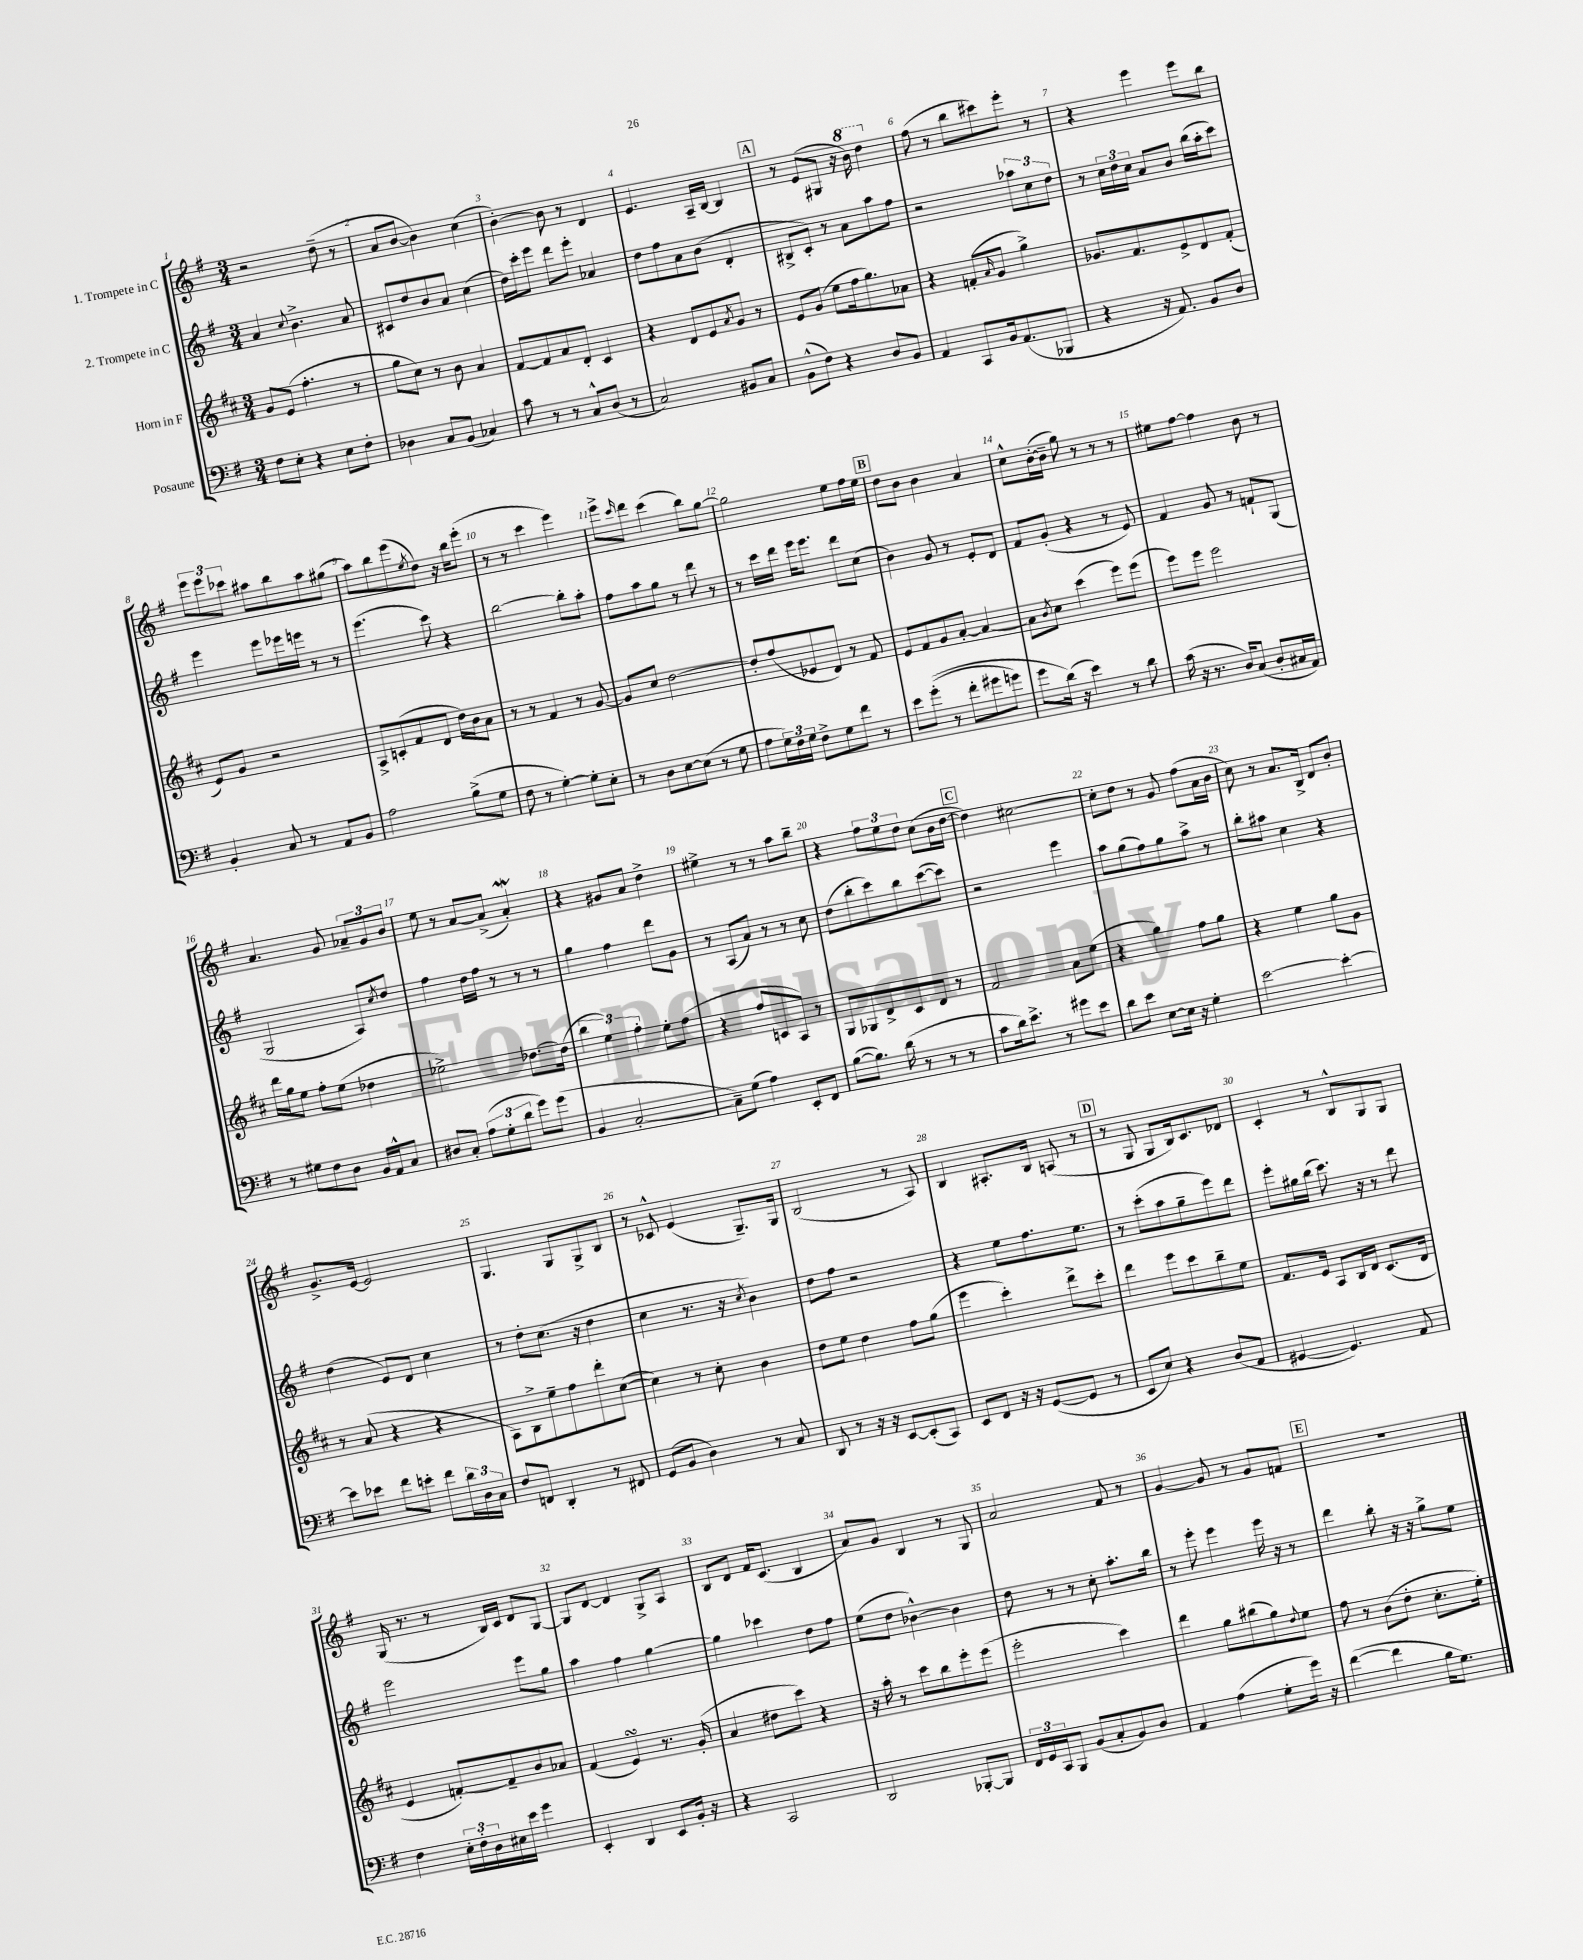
<<
\new StaffGroup <<
\new Staff = "s0" \with { instrumentName = "1. Trompete in C" } {
    \clef treble \key g \major \numericTimeSignature \time 3/4
    r2 d''8--( r8 |
    a'8 b'8~ b'4) c''4( |
    b'4~-.) b'8 r8 d'4 |
    e'4. a16-- b16~ b4 |
    \mark \markup { \box "A" } r8 e'8( gis8 r16 \ottava #1 b''16) d'''4 \ottava #0 |
    fis''8( r8 b''8 cis'''8) e'''8-. r8 |
    r4 e'''4 e'''8 b''8 |
    \tuplet 3/2 { e'''8 e'''8 ces'''8 } ais''8 b''8 ais''8 gis''8( |
    a''8) b''8 e'''8( \acciaccatura { e''8 } d''8) r16 b''16 e'''8-.( |
    r8 r8 c'''4 e'''4) |
    e'''8-> \grace { c'''16 } d'''8 c'''4( b''8) g''8~ |
    g''2 e''8 fis''16 e''16 |
    \mark \markup { \box "B" } d''8 b'8 b'4 a'4 |
    c''8-^ b'16~-.( b'16-- g''8) r8 r8 r8 |
    eis''8 fis''8~ fis''4 b'8 r8 |
    a'4. g'8 \tuplet 3/2 { aes'8-- g'8 b'8 } |
    e''8 r8 a'8~ a'8->( a'4-.\mordent) |
    r4 gis'8 a'8 d''4-> |
    eis''4-> r8 r8 a''8 b''8-- |
    r4 \tuplet 3/2 { fis''8 e''8 d''8 } c''8( b'16 d''16~ |
    \mark \markup { \box "C" } d''4) cis''2~ |
    cis''8-. d''8 r8 g'8 fis''8( a'16 b'16 |
    c''8) r8 a'8. b16-> d'8 b'8-. |
    g'8.-> e'16~ e'2 |
    g4. g8 g8-> b8 |
    r8 ces'8-^ e'4( g8.--) g16 |
    b2( r8 a8) |
    b4 ais8.-. b16 a8( r8 |
    \mark \markup { \box "D" } r8 g8 g8 b16) c'8. des'8 |
    c'4-. r8 b8-^ g8 g8 |
    g16( r8. r8 b16) c'16 d'8 g8~ |
    g8 d'8~ d'4 g8-> a8 |
    b8 d'8 fis'16 c'8.( b4 |
    a'8) g'8 b4 r8 g8 |
    a'2 fis'8 r8 |
    g'4~ g'8 r8 g'8 f'8 |
    \mark \markup { \box "E" } R2. \bar "|." |
}
\new Staff = "s1" \with { instrumentName = "2. Trompete in C" } {
    \clef treble \key g \major \numericTimeSignature \time 3/4
    a'4 \appoggiatura { c''8 } b'4.-> a'8 |
    cis'8 d''8 b'8 a'8 c''4( |
    d''16) c'''16-. e'''8 d'''8 e'''8-. aes'4 |
    d''8 fis''8 a'8 b'8( d'4-. |
    \mark \markup { \box "A" } bis8-> c'8-.) r8 a'8 a''8 fis''8 |
    r2 \tuplet 3/2 { aes''8 c''8 d''8 } |
    r8 \tuplet 3/2 { c''16 d''16 c''16 } a'8 b'8 b''16( a''16-. c'''8) |
    e'''4 e'''8 ees'''16 e'''16 r8 r8 |
    e'''4.( c'''8) r4 |
    b''2~ b''8-. a''8-. |
    fis''8 a''8 g''8 r8 d'''8 r8 |
    r8 c'''16 d'''16 e'''16 e'''8. d'''8 c''8( |
    \mark \markup { \box "B" } b'4) g'8 r8 e'8-. d'8 |
    fis'8 g'8-.( r4 r8 e'8) |
    fis'4 g'8 r8 f'8-! g8( |
    g2 a8) \acciaccatura { c''8 } d''8 |
    fis''4 d''16 fis''16 r8 r8 r8 |
    g''4 fis''4 d'''8 g'8 |
    r8 a8( a'8) r8 r8 c''8 |
    d''8( b''8-. c'''8) b''8 c'''8~( c'''8) |
    \mark \markup { \box "C" } r2 e'''4 |
    a''8 g''8( fis''8) g''8 a''8-> r8 |
    b''8-. ais''8 c''4 r4 |
    d''4( e'8) d'8 c''4 |
    r8 d''8-. c''8.( r16 d''4 |
    c''4 r8. r16 \acciaccatura { c''8 } b'4) |
    d''8 fis''8 r2 |
    r4 e''8 fis''8. e''8. |
    \mark \markup { \box "D" } r8 c'''8-.( a''8 g''8-- e'''8) d'''8 |
    e'''8-. gis''16 b''16( c'''8.) r16 r8 d'''8 |
    e'''2 e'''8 g''8 |
    a''4 fis''4 g''4~ |
    g''4 ces'''4 d''8 fis''8 |
    e''8( d''8 bes'4~-^) bes'4 |
    d''8 r8 r8 c''8-. a''8.-. b''16 |
    r8 e'''8-. e'''4 e'''16 r16 r8 |
    \mark \markup { \box "E" } d'''4 b''8-. r16 r16 g''8-> e''8 \bar "|." |
}
\new Staff = "s2" \with { instrumentName = "Horn in F" } {
    \clef treble \key d \major \numericTimeSignature \time 3/4
    g'8 e'8( fis''4.-. r8 |
    g''8 cis''8) r8 b'8 a'4 |
    fis'8~ fis'8 a'8 d'8-. cis'4 |
    r4 d'8 e'8 \acciaccatura { a'8 } g'8 r8 |
    \mark \markup { \box "A" } e'8 g'8( e''8 fis''16 g''8.) aes'8 |
    r4 f'8-.( \grace { a'16 } g'8 g''4->) |
    ges'8. fis'8. e'8-> d'8 fis'8-.( |
    e'8) g'8 r2 |
    a8-> c'8-.( fis'8 d'8 d''16) b'16 a'8 |
    r8 r8 fis'4 r8 g'8~ |
    g'8 cis''8 d''2~ |
    d''8-. fis''8( ees'8 d'8) r8 fis'8 |
    \mark \markup { \box "B" } e'8 fis'8 g'8 a'8~-. a'4~ |
    a'8 \acciaccatura { b'8 } cis''8 cis'''4( e'''8) e'''8( |
    e'''8) e'''8 e'''2 |
    d'''16 g''16 e''8 fis''8-. e''8( des''4 |
    ees''2->) des''8.~ des''16( |
    \tuplet 3/2 { b''4 e''4) fis''4-. } e''8-. fis''8( |
    r4 fis''8 c'8 a8) r8 |
    g8 ges8 d'8-> cis'8 d'8 r8 |
    \mark \markup { \box "C" } fis'2 a'8 e''8( |
    r4 g''4) fis''8 g''8 |
    r4 e''4 g''8 g'8 |
    r8 a'8( r4 r4 |
    a8) b8-> e''8-- fis''8 d'''8-. cis''8~( |
    cis''4) r8 cis''8-. b'4 |
    d''8 e''8 d''4 fis''8 g''8( |
    e'''4 cis'''4-.) d'''8-> cis'''8-. |
    \mark \markup { \box "D" } d'''4 e'''8 cis'''8 b''8-- e''8 |
    fis'8. e'16 a8 b16 d'16 cis'8.( d'16 |
    e'4 f'8~-.) f'8-- b'8 aes'8 |
    fis'4( e'4\turn) r8. g'16-.( |
    a'4 dis''8 cis'''8) r4 |
    r16 a''16-. r8 cis'''8 b''8 e'''8-. e'''8( |
    e'''2-. cis'''4) |
    d'''4 g''8 bis''8( g''8) \appoggiatura { d''8 } e''8 |
    \mark \markup { \box "E" } fis''8 r8 b'8( d''8-. cis''8.-. e''16-.) \bar "|." |
}
\new Staff = "s3" \with { instrumentName = "Posaune" } {
    \clef bass \key g \major \numericTimeSignature \time 3/4
    fis8 e8-. r4 e8 fis8-. |
    des4 c8 b,8( ces4) |
    c'8 r8 r8 c8-^ d8( r8 |
    c2) bis,8 c8 |
    \mark \markup { \box "A" } b,8-^( fis8) r4 d8 b,8 |
    a,4 c,8 b,16 a,8.( bes,,8 |
    r4 r16 a,8.) b,8 d8 |
    b,4-. c8 r8 a,8 b,8 |
    a2 b8->( g8 |
    fis8 r8 g4~-.) g8-. e8-. |
    r8 d8 e8~ e8( r8 g8 |
    a8 \tuplet 3/2 { g16) fis16 g16 } fis8-> g8 fis'8 r8 |
    \mark \markup { \box "B" } e'8 g'8-.(\( r8 fis'8-. gis'8 g'8) |
    g'8 d'16(\) r16 e'4) r8 d'8 |
    c'16( r16 r8. d16) c8( d8-. cis16 a,16) |
    r8 gis8 fis8 d8 b,16 a,16-^ c8 |
    dis8 c8-. \tuplet 3/2 { a8( g8-. d'8 } g'8) g'8( |
    b,4 c2~-. |
    c8--) g8( a4) e,8-. fis,8 |
    b8~( b8.) d'16( r8 r8 r8 |
    \mark \markup { \box "C" } c'8 d'16) e'8.-> r8 gis'8 e'8 |
    d'8 e'8 e8~ e16 r16 g4-. |
    e'2~ e'4~-. |
    e'8 ees'8 fis'8 e'8-. fis'8 \tuplet 3/2 { d'16 d16 c16 } |
    fis8 f,8 d,4-. r8 fis,8 |
    g,8( b,8 d4) r8 c8 |
    d,8 r8 r16 r16 e,8~ e,8-.( c,8) |
    e,8 fis,8 r16 r16 g,8~( g,8 r8 |
    \mark \markup { \box "D" } e,8 e8) r4 d8( a,8 |
    gis,4~ gis,4.) a,8 |
    fis4 \tuplet 3/2 { e16-. fis16-. d16 } eis16 e'16 g'4 |
    e,4-. d,4 e,8 b,16-. r16 |
    r4 c,2 |
    d,2 bes,,8~-. bes,,8 |
    \tuplet 3/2 { fis,16 g,16 c,16 } b,,8 b,8( c8-. b,8) d8 |
    a,4 a4( g8-. g'16) r16 |
    \mark \markup { \box "E" } fis'4~( fis'4 b16 g8.) \bar "|." |
}
>>
>>
\layout { \context { \Score \override BarNumber.break-visibility = ##(#f #t #t) barNumberVisibility = #all-bar-numbers-visible } }
